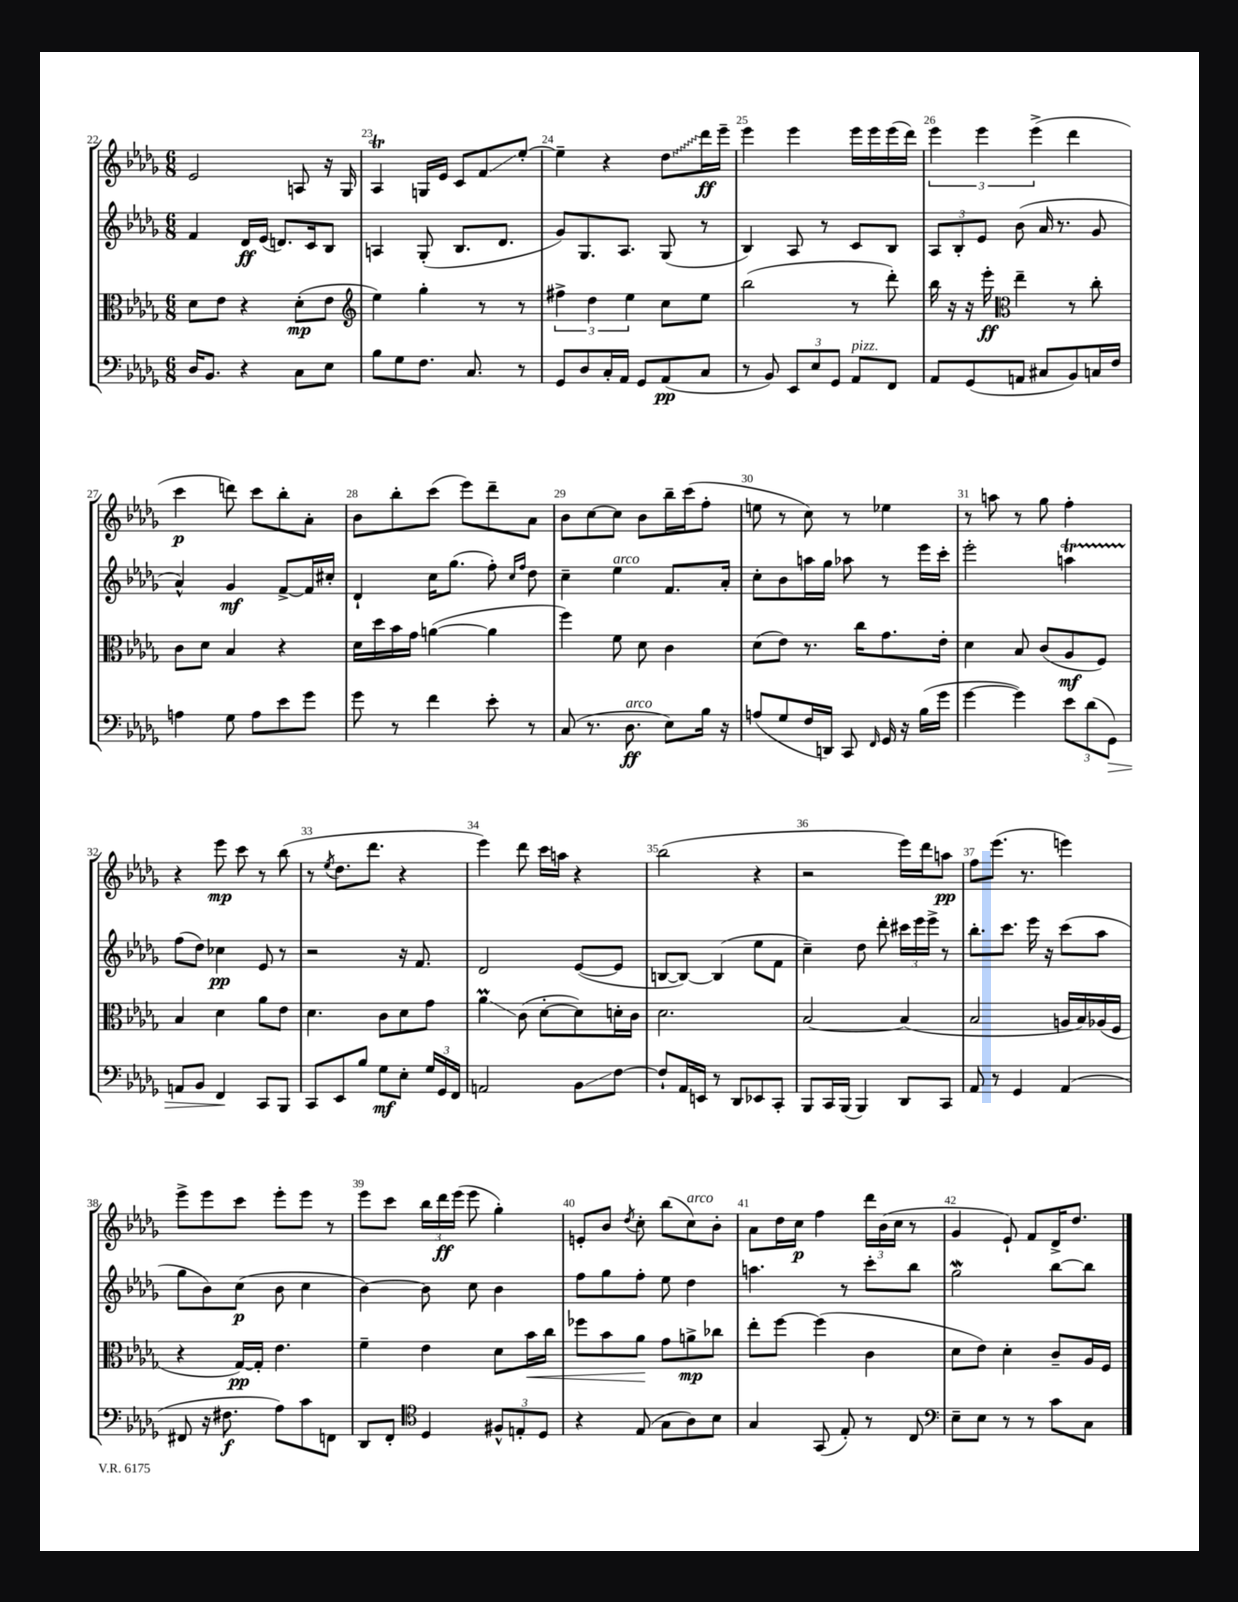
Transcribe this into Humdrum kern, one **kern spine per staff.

**kern	**kern	**kern	**kern
*staff4	*staff3	*staff2	*staff1
*clefF4	*clefC3	*clefG2	*clefG2
*k[b-e-a-d-g-]	*k[b-e-a-d-g-]	*k[b-e-a-d-g-]	*k[b-e-a-d-g-]
*M6/8	*M6/8	*M6/8	*M6/8
16D-	8d-	4f	2e-
8.BB-	.	.	.
.	8e-	.	.
4r	4r	16d-	.
.	.	(16e-	.
.	.	8.d)	.
8C	(8d-'	.	8A
.	.	16c	.
8E-	8e-	8B-	16r
.	.	.	16G-
=	=	=	=
*	*clefG2	*	*
8B-	4ee-)	4A	4A-
8G-	.	.	.
8.F	4gg-'	(8G-'	16G
.	.	.	16e-
.	.	8.B-	8c
8.C	.	.	.
.	8r	.	8f
.	.	8.d-	.
8r	8r	.	[8ee-'
=	=	=	=
8GG-	6ff#^	8g-)	4ee-~]
8D-	.	8.G-	.
.	6dd-	.	.
16C'	.	.	4r
16AA-	.	8.A-	.
.	6ee-	.	.
8GG-	.	.	.
(8AA-	8cc	(8G-	8dd-
8C	8ee-	8r	16ddd-
.	.	.	16eee-~
=	=	=	=
8r	(2bb-	4B-)	4eee-
8BB-)	.	.	.
12EE-	.	8A-	4eee-
12E-	.	.	.
.	.	8r	.
12GG-	.	.	.
8AA-	8r	8c	16eee-
.	.	.	16eee-
8FF	8ddd-')	8B-	(16eee-
.	.	.	16ddd-)
=	=	=	=
8AA-	16bb-	12A-	6eee-
.	16r	.	.
.	.	12B-'	.
(8GG-	16r	.	.
.	.	12e-	6eee-
.	16eee-'	.	.
*	*clefC3	*	*
8AA	4ee-~	(8b-	.
.	.	.	(6eee-^
8C#	.	16a-	.
.	.	8.r	.
8BB-)	8r	.	4ddd-
16C	8cc'	8g-	.
16F	.	.	.
=	=	=	=
4A	8c	4a-^^)	4ccc
.	8d-	.	.
8G-	4B-	4g-	8ddd)
8A	.	.	8ccc
8e-	4r	[8f^	8bb-'
8g-	.	16f]	8a-'
.	.	16cc#'	.
=	=	=	=
8g-	16d-	4d-`	8b-
.	16dd-	.	.
8r	16b-	.	8bb-'
.	16g-	.	.
4f	([4a	16cc	(8ccc
.	.	(8.gg-	.
.	.	.	8eee-)
8e-'	4a]	8ff')	8ddd-~
.	.	16qqcc	.
.	.	16qqff	.
8r	.	8dd-	8a-
=	=	=	=
(8C	4ff)	4cc~	8b-
8.r	.	.	[8cc
.	8f	4ee-	8cc]
8.D-	.	.	.
.	8d-	.	8b-
8E-)	4c	8.f	16bb-~
.	.	.	(16ccc
16B-	.	.	8ff'
16r	.	16a-'	.
=	=	=	=
(8A	(8d-	8cc'	8ee
8G-	8e-)	8b-	8r
16F	8.r	16aa	8cc)
16DD)	.	16gg-	.
8CC	.	8aa-	8r
.	16cc	.	.
16qqFF	.	.	.
16GG-	8.g-	8r	4ee-
16r	.	.	.
(16B-	.	16eee-	.
16g-	16e-'	16ccc'	.
=	=	=	=
[4g-	4d-	2eee-'	8r
.	.	.	8aa
4g-])	8B-	.	8r
.	(8c	.	8gg-
12e-	8A-	4aa	4ff'
(12d-	.	.	.
.	8F)	.	.
12GG-)	.	.	.
=	=	=	=
8AA	4B-	(8ff	4r
8BB-	.	8dd-)	.
4FF	4d-	4cc-	8eee-
.	.	.	8ccc
8CC	8a-	8e-	8r
8BBB-	8e-	8r	(8bb-
=	=	=	=
8CC	4.d-	2r	8r
.	.	.	8qee-
8EE-	.	.	8.dd-
8B-	.	.	.
.	.	.	8.ddd-
8G-	8c	.	.
8E-'	8d-	16r	4r
.	.	8.f	.
24G-	8g-	.	.
24GG-	.	.	.
24FF	.	.	.
=	=	=	=
2AA	4a-	2d-	4eee-)
.	(8c	.	8ddd-
.	[8d-'	.	16ccc
.	.	.	16aa
8BB-	8d-])	([8e-	4r
[8F	16d'	8e-]	.
.	16c	.	.
=	=	=	=
8F`]	2.d-	[8B	(2bb-
16AA-	.	8B_)	.
16EE	.	.	.
8r	.	(4B]	.
8DD-	.	.	.
8EE-	.	8ee-	4r
8CC'	.	8f	.
=	=	=	=
8BBB-	[2B-	4cc~)	2r
16CC	.	.	.
(16BBB-	.	.	.
4BBB-)	.	8dd-	.
.	.	8ddd-'	.
8DD-	(4B-]	24ccc#	16eee-)
.	.	24eee-	.
.	.	.	16ddd-
.	.	24eee-^	.
8CC	.	8r	8aa
=	=	=	=
8AA-	2B-	8.bb-'	8ff
8r	.	.	(8.eee-
.	.	8.ccc	.
4GG-	.	.	.
.	.	.	8.r
.	.	16eee-	.
.	.	16r	.
(4AA-	16A	(8ccc	4eee)
.	16B-)	.	.
.	(16A-	8aa-	.
.	16F	.	.
=	=	=	=
8FF#	4r	8gg-	8eee-^
16r	.	8b-)	8eee-
8.F#	.	.	.
.	[16G-)	(8cc	8ccc
.	16G-']	.	.
8A-)	4.e-	8b-	8eee-'
8c	.	4cc	8eee-
8FF	.	.	8r
=	=	=	=
8DD-	4f~	[4b-)	8eee-
8FF'	.	.	8ccc
*clefC4	*	*	*
4D-	4e-	8b-]	24bb-
.	.	.	24ddd-
.	.	.	(24eee-
.	.	8cc	8eee-
12F#^^	8d-	4b-	4gg-')
12E'	.	.	.
.	16b-	.	.
12D-	.	.	.
.	16cc	.	.
=	=	=	=
4r	8ff-	8ff	8e'
.	8b-	8gg-	8b-
.	.	.	8qdd-
(8E-	8a-	8ff'	8cc'
8G-	8g-	8ee-	(8bb-
8A-)	8a^	4dd-	8cc)
8B-	8cc-	.	8b-'
=	=	=	=
4G-	8ee-'	4.aa	8a-
.	[8ff	.	16dd-
.	.	.	16cc
(8GG-	(4ff]	.	4ff
8E-')	.	8r	.
8r	4c	8ccc'	24ddd-
.	.	.	(24b-
.	.	.	24cc
8C	.	8bb-	8r
=	=	=	=
*clefF4	*	*	*
8E-~	8d-	2gg-	4g-
8E-	8e-)	.	.
8r	4d-'	.	8e-`)
8r	.	.	8f
8c	8c~	[8bb-	16d-^
.	.	.	8.dd-
8C	16A-	8bb-]	.
.	16F	.	.
==	==	==	==
*-	*-	*-	*-
